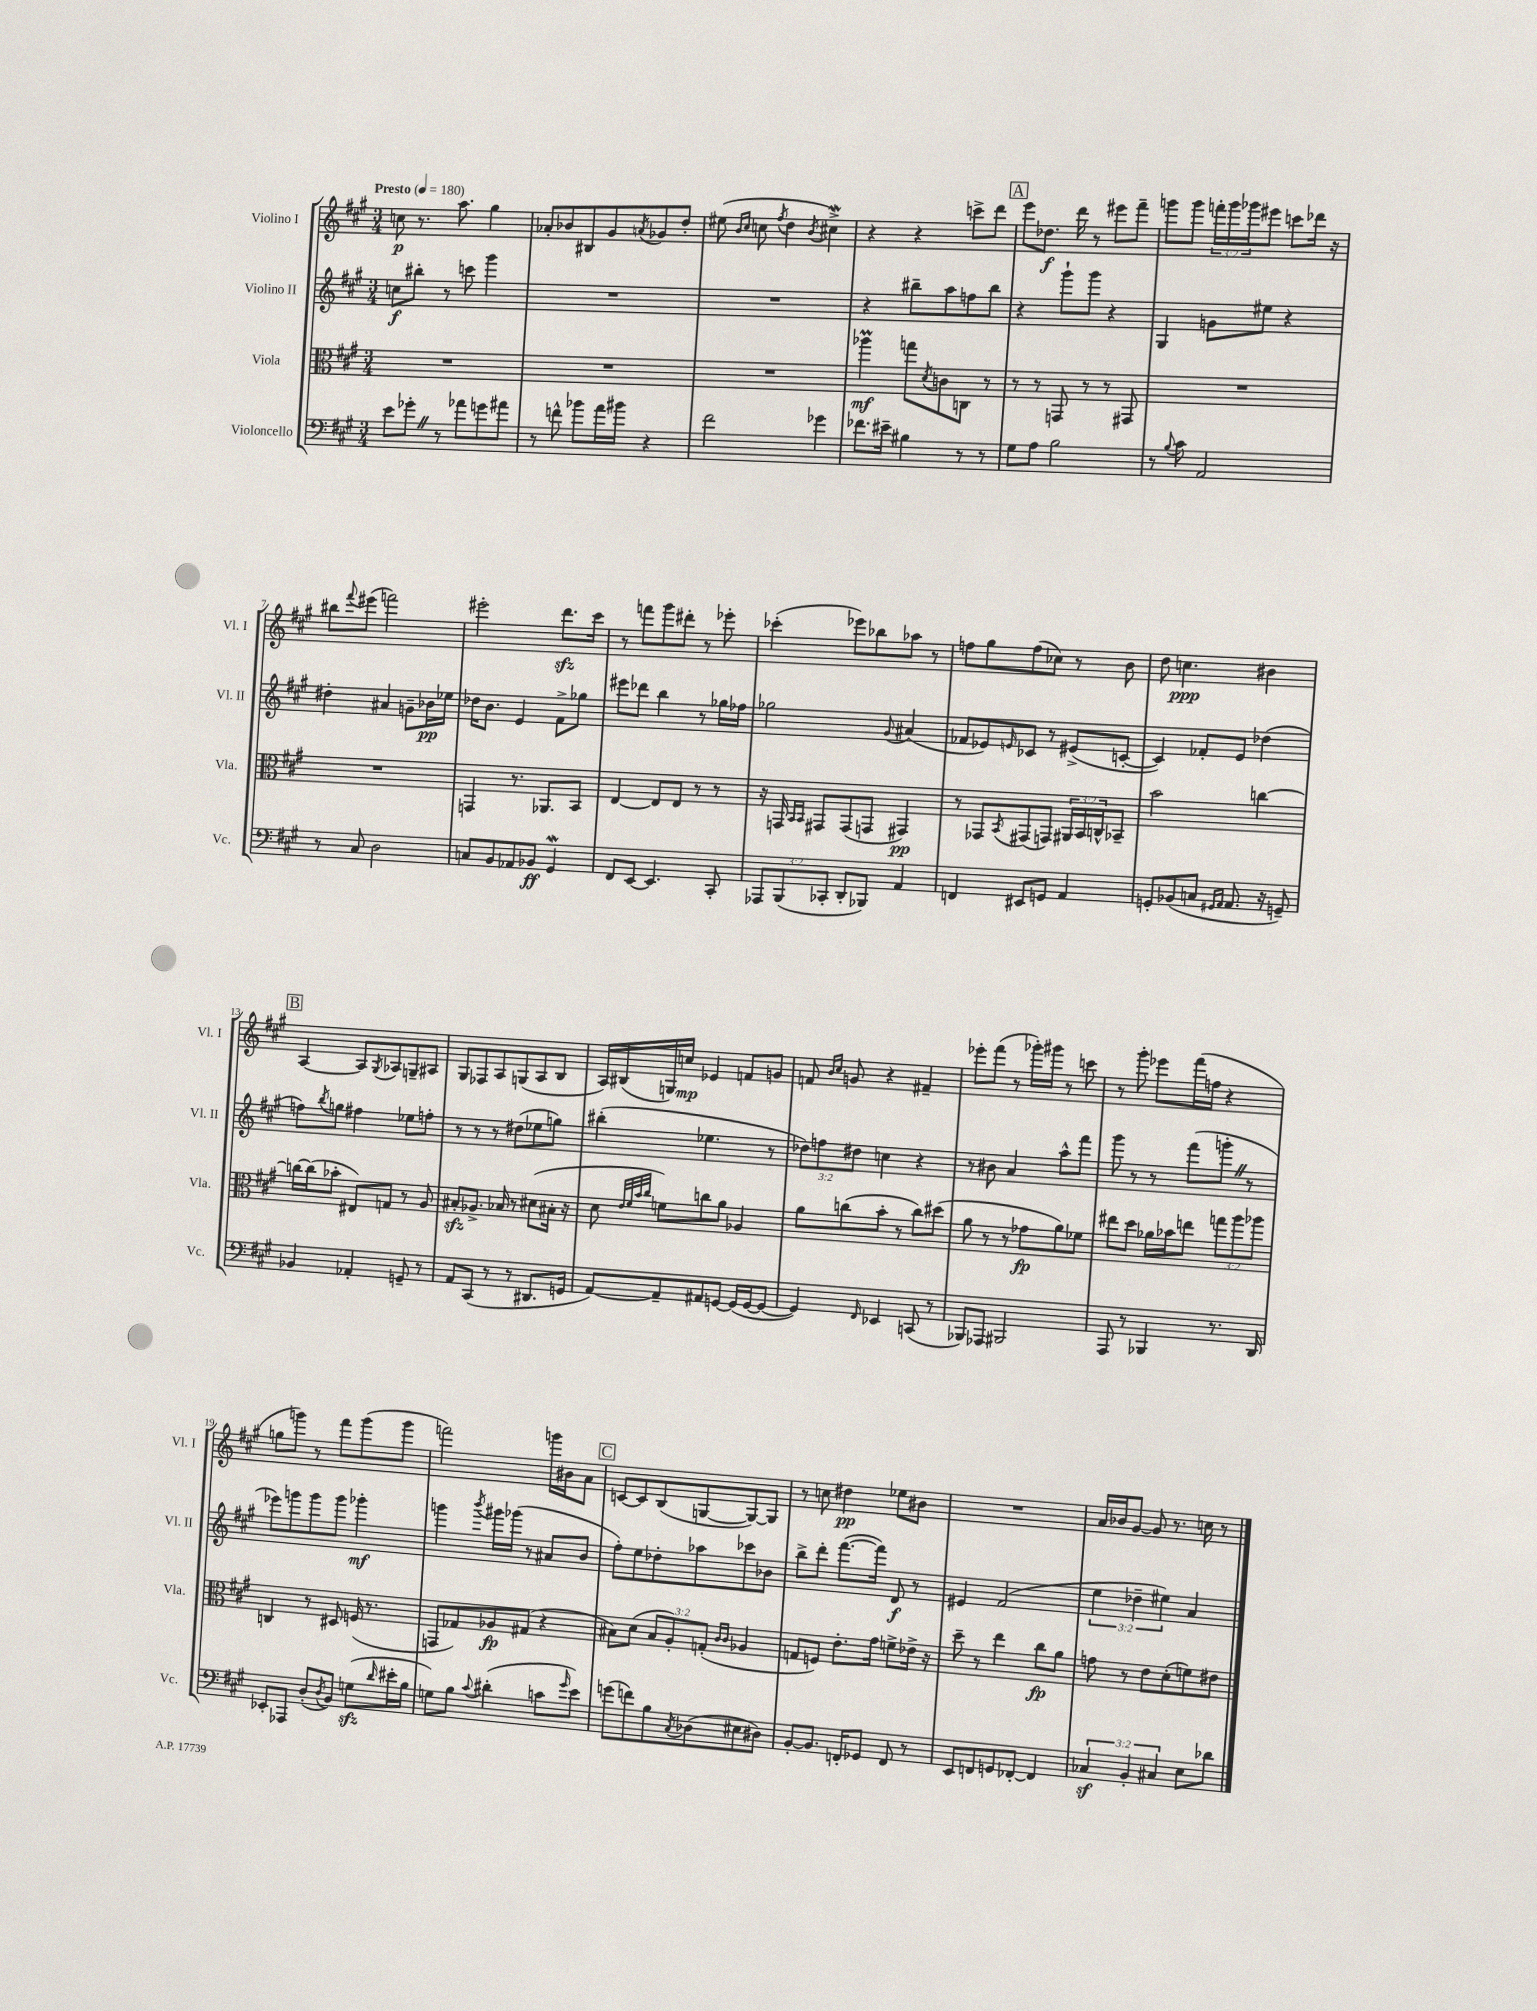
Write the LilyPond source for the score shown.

<<
\new StaffGroup <<
\new Staff = "s0" \with { instrumentName = "Violino I" shortInstrumentName = "Vl. I" } {
    \clef treble \key a \major \numericTimeSignature \time 3/4 \override Staff.TupletNumber.text = #tuplet-number::calc-fraction-text \tempo "Presto" 4 = 180
    c''8\p r8. a''8. gis''4 |
    aes'8-. bes'8 bis8 gis'8 \acciaccatura { a'8 } ges'8 d''8-. |
    eis''8( \grace { b'16 cis''16 } c''8 \acciaccatura { fis''8 } d''4 \acciaccatura { b'8 } cis''4->\mordent) |
    r4 r4 c'''8-> d'''8 |
    \mark \markup { \box "A" } e'''8 des''8.\f d'''16 r8 eis'''8 fis'''8-- |
    g'''8 g'''8 \tuplet 3/2 { f'''16-. g'''16 ges'''16 } eis'''8 c'''8 des'''16 r16 |
    bis''8 \appoggiatura { fis'''8 } eis'''8( f'''2) |
    eis'''2-. d'''8.\sfz cis'''16 |
    r8 f'''8 gis'''8 dis'''8-. r8 ees'''8-. |
    ces'''4-.( ees'''8) bes''8 aes''8 r8 |
    f''8 gis''8 f''8( ces''8) r8 b'8 |
    d''8 c''4.\ppp bis'4 |
    \mark \markup { \box "B" } a4~ a8 \acciaccatura { gis8 } aes8 g8-- ais8 |
    gis8 fes8 a8 g8( a8 b8 |
    a16) bis16( g16) c''16\mp ees'4 f'8 g'8 |
    f'8 \grace { b'16 cis''16 } g'8 r4 fis'4-- |
    ees'''8-. fis'''8( r8 ges'''16-.) gis'''16 r8 c'''8 |
    r8 gis'''8-. ees'''8 fis'''16( f''16 r4 |
    g''8 g'''8) r8 fis'''8 g'''8( g'''8 |
    f'''2) g'''16 bis'16 a'8 |
    \mark \markup { \box "C" } c'8~ c'8 b8( g8~ g8~) g8 |
    r8 c''8 dis''4\pp ees''8 bis'8 |
    R2. |
    a'16 bes'16 gis'8~ gis'8 r8. c''16 r8 \bar "|." |
}
\new Staff = "s1" \with { instrumentName = "Violino II" shortInstrumentName = "Vl. II" } {
    \clef treble \key a \major \numericTimeSignature \time 3/4 \override Staff.TupletNumber.text = #tuplet-number::calc-fraction-text
    c''8\f bis''8-. r8 c'''8 gis'''4 |
    R2. |
    R2. |
    r4 bis''8-- a''8 f''8 bis''8 |
    \mark \markup { \box "A" } r4 gis'''8-! gis'''8 r4 |
    gis4 g'8 eis''8 r4 |
    dis''4-. ais'4 g'8-- bes'16\pp ees''16 |
    des''16 b'8. e'4 fis'8-> ges''8 |
    eis'''8 des'''8 b''4 r8 ges''16 fes''16 |
    ges''2 \appoggiatura { gis'8 } ais'4( |
    fes'8 ees'8) \grace { e'16 } ces'8 r8 eis'8->( c'8~-. |
    c'4) fes'8-. e'8 des''4( |
    \mark \markup { \box "B" } f''8) \acciaccatura { b''8 } g''8 fis''4 ees''8 f''8-. |
    r8 r8 r8 dis''8( ees''8 g''8) |
    bis''4-.( ees''4. r8 |
    \tuplet 3/2 { des''8) f''8 dis''8 } c''4 r4 |
    r8 bis'8 a'4 a''8-^ fis'''8 |
    gis'''8 r8 r8 fis'''8( g'''8-. \once \override BreathingSign.text = \markup { \musicglyph "scripts.caesura.straight" } \breathe r8 |
    ees'''8) g'''8 g'''8 g'''8 ges'''4-.\mf |
    g'''4 \acciaccatura { b'''8 } gis'''16 ges'''16( r8 ais'8 b'8 |
    \mark \markup { \box "C" } fis''8-.) e''8 des''8-. aes''8 ces'''8 bes'8 |
    b''8-> d'''8-. fis'''8.~( fis'''16) d'8\f r8 |
    eis'4 fis'2( |
    \tuplet 3/2 { e''4 des''4-- eis''4) } a'4 \bar "|." |
}
\new Staff = "s2" \with { instrumentName = "Viola" shortInstrumentName = "Vla." } {
    \clef alto \key a \major \numericTimeSignature \time 3/4 \override Staff.TupletNumber.text = #tuplet-number::calc-fraction-text
    R2. |
    R2. |
    R2. |
    aes''4\prall\mf g''8 \acciaccatura { d'8 } c'8 c8 r8 |
    \mark \markup { \box "A" } r8 r8 g,8 r8 r8 gis,8 |
    R2. |
    R2. |
    g,4 r8. aes,8. b,8 |
    e4~ e8 e8 r8 r8 |
    r16 g,16 \grace { b,16 b,16 } gis,8 gis,8( g,8 gis,4\pp) |
    r8 ges,8 \acciaccatura { b,8 } gis,8( g,8) \tuplet 3/2 { ais,16 b,16 c16-^ } bes,8-- |
    b'2 c''4~ |
    \mark \markup { \box "B" } c''16~ c''16( bes'8-. eis8) g8 r8 a8 |
    bis8-.\sfz aes8.-> bes16 r8 dis'8( bis16-. r16 |
    d'8 \grace { e'32 fis'32 b'32 cis''32 } f'8) c''8 a'8 aes4 |
    a'8 c''8( b'8-. r8 c''8) dis''8( |
    a'8 r8 r8 ges'8\fp a'8) fes'8 |
    eis''8 d''8 aes'16 bes'16 e''8 \tuplet 3/2 { g''8 a''8 aes''8 } |
    c4 r8 dis8 f16( r8. |
    g,8 ges8) aes8\fp gis8( r4 |
    \mark \markup { \box "C" } bis8) d'8( \tuplet 3/2 { bis8 a8-.) g8-.( } \grace { cis'16 cis'16 } aes4 |
    g8 f8) e'8.-. gis'16 f'8-> ees'16-> r16 |
    d''8-- r8 e''4 cis''8\fp a'8 |
    g'8 r8 e'8 d'8-.( f'8) eis'8 \bar "|." |
}
\new Staff = "s3" \with { instrumentName = "Violoncello" shortInstrumentName = "Vc." } {
    \clef bass \key a \major \numericTimeSignature \time 3/4 \override Staff.TupletNumber.text = #tuplet-number::calc-fraction-text
    e'8 ges'8-. \once \override BreathingSign.text = \markup { \musicglyph "scripts.caesura.straight" } \breathe r8 aes'8 g'8 ais'8 |
    r8 f'8-^ bes'8 a'16 bis'16 r4 |
    fis'2 ges'4 |
    fes'8. eis'16-- bis4 r8 r8 |
    \mark \markup { \box "A" } gis8 a8 b2 |
    r8 \appoggiatura { b8 } cis'8 a,2 |
    r8 cis8 d2 |
    c8 b,8 aes,8 bes,8\ff gis,4\mordent |
    fis,8 e,8~ e,4. cis,8-. |
    \tuplet 3/2 { aes,,8 b,,8( ces,8-. } d,8-. bes,,8) a,4 |
    f,4 eis,8 g,8 a,4 |
    g,8-. bes,8( c8 \grace { gis,16 a,16 } a,8. r16 g,8--) |
    \mark \markup { \box "B" } bes,4 aes,4-. g,8-- r8 |
    a,8 cis,8( r8 r8 dis,8. g,16 |
    a,8~) a,8-- ais,8 g,8~ g,16( g,16~ g,8~ |
    g,4) \grace { fis,16 } ees,4 c,8( r8 |
    bes,,8) aes,,8 bis,,2 |
    a,,8 r8 bes,,4 r8. d,16 |
    ees,8-. aes,,8 d8-.( \acciaccatura { d8 } b,8) g8\sfz( \grace { d'16 } eis'16-. b16 |
    g8) b8 \appoggiatura { cis'8 } dis'4-.( c'8 \grace { gis'16 } e'8) |
    \mark \markup { \box "C" } g'8( f'8) b8 \acciaccatura { cis8 } des8( eis8 dis8) |
    b,8~-. b,8. f,16-. ges,8 f,8 r8 |
    e,8 f,8 g,8 fes,8~-. fes,4 |
    \tuplet 3/2 { ces4\sf b,4-. cis4 } e8 des'8 \bar "|." |
}
>>
>>
